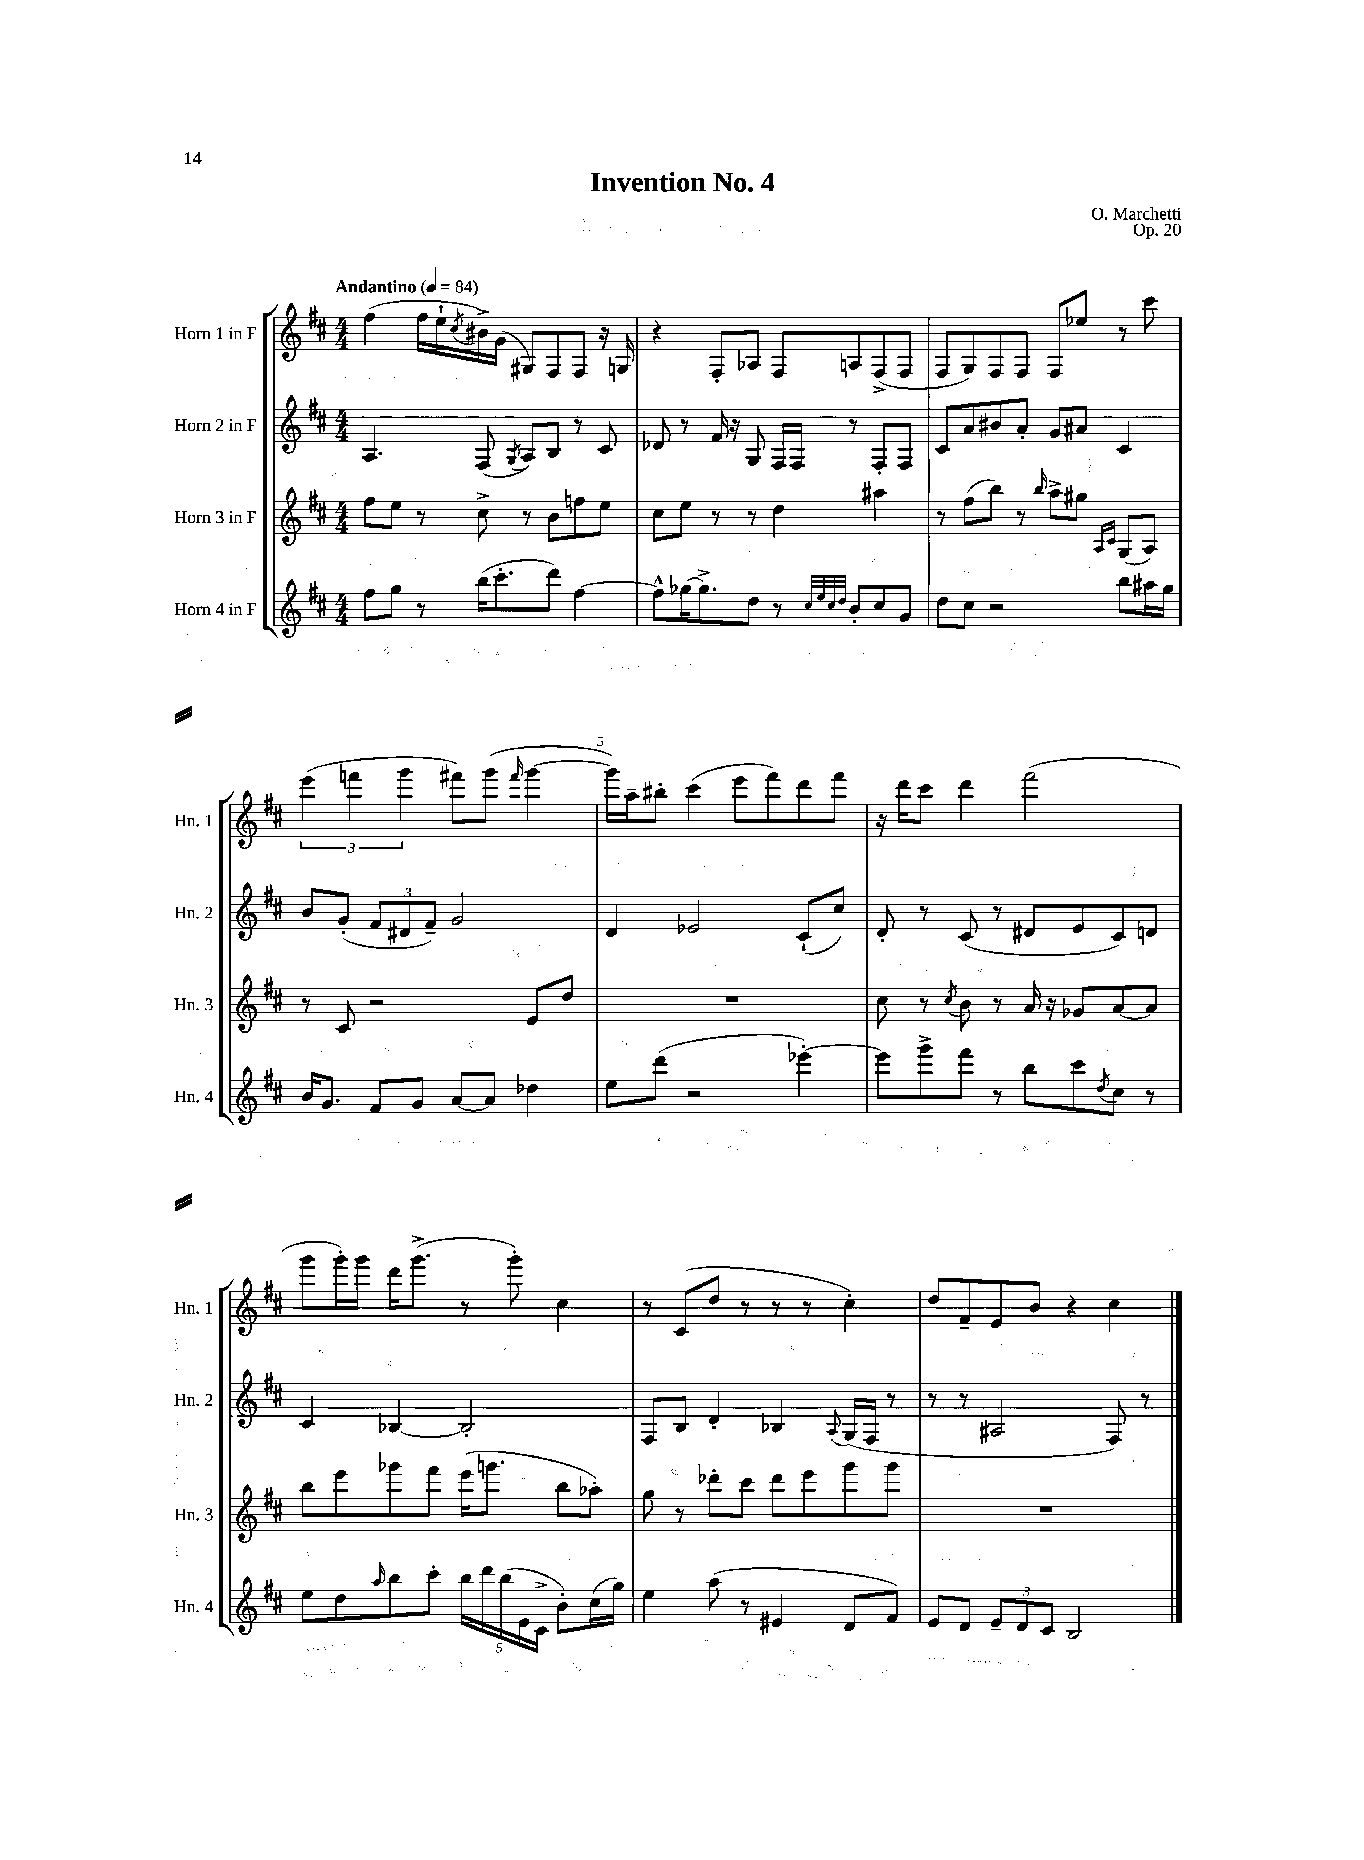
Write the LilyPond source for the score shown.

\header { title = "Invention No. 4" composer = "O. Marchetti" opus = "Op. 20" }
<<
\new StaffGroup <<
\new Staff = "s0" \with { instrumentName = "Horn 1 in F" shortInstrumentName = "Hn. 1" } {
    \clef treble \key d \major \numericTimeSignature \time 4/4 \tempo "Andantino" 4 = 84
    fis''4( fis''16 e''16-! \acciaccatura { cis''8 } bis'16->) g'16( gis8) fis8 fis8 r16 g16 |
    r4 fis8-. aes8 fis8 a8 fis8->( fis8 |
    fis8 g8) fis8 fis8 fis8 ees''8 r8 cis'''8 |
    \tuplet 3/2 { e'''4( f'''4 g'''4 } fis'''8) g'''8( \grace { fis'''16 } g'''4~ |
    g'''16) a''16-- bis''8-. cis'''4( e'''8 fis'''8) d'''8 fis'''8 |
    r16 d'''16 cis'''8 d'''4 fis'''2( |
    g'''8 g'''16-.) g'''16 d'''16 g'''8.->( r8 g'''8-.) cis''4 |
    r8 cis'8( d''8 r8 r8 r8 cis''4-.) |
    d''8 fis'8-- e'8 b'8 r4 cis''4 \bar "|." |
}
\new Staff = "s1" \with { instrumentName = "Horn 2 in F" shortInstrumentName = "Hn. 2" } {
    \clef treble \key d \major \numericTimeSignature \time 4/4
    a4. fis8( \acciaccatura { g8 } a8) b8 r8 cis'8 |
    des'8 r8 fis'16 r16 g8 fis16 fis16 r8 fis8-. fis8 |
    cis'8 a'8 bis'8 a'8-. g'8 ais'8 cis'4 |
    b'8 g'8-.( \tuplet 3/2 { fis'8 dis'8 fis'8--) } g'2 |
    d'4 ees'2 cis'8-!( cis''8) |
    d'8-. r8 cis'8( r8 dis'8 e'8 cis'8) d'8 |
    cis'4 bes4~ bes2-. |
    fis8 b8 d'4-. bes4 \appoggiatura { a8 } g16( fis16 r8 |
    r8 r8 ais2 fis8) r8 \bar "|." |
}
\new Staff = "s2" \with { instrumentName = "Horn 3 in F" shortInstrumentName = "Hn. 3" } {
    \clef treble \key d \major \numericTimeSignature \time 4/4
    fis''8 e''8 r8 cis''8-> r8 b'8 f''8 e''8 |
    cis''8 e''8 r8 r8 d''4 ais''4 |
    r8 fis''8( b''8) r8 \grace { b''16 } a''8-> gis''8 \grace { a16 cis'16 } g8( a8) |
    r8 cis'8 r2 e'8 d''8 |
    R1 |
    cis''8 r8 \acciaccatura { cis''8 } b'8 r8 a'16 r16 ges'8 a'8~ a'8 |
    b''8 e'''8 ges'''8 fis'''8 e'''16( g'''8. b''8 aes''8-.) |
    g''8 r8 des'''8-. cis'''8 des'''8 e'''8 g'''8 g'''8 |
    R1 \bar "|." |
}
\new Staff = "s3" \with { instrumentName = "Horn 4 in F" shortInstrumentName = "Hn. 4" } {
    \clef treble \key d \major \numericTimeSignature \time 4/4
    fis''8 g''8 r8 b''16( cis'''8.-. d'''8) fis''4~ |
    fis''8-^ ges''16~ ges''8.-> d''8 r8 \grace { cis''32 e''32 cis''32 d''32 } b'8-. cis''8 g'8 |
    d''8 cis''8 r2 b''8 ais''16 g''16 |
    b'16 g'8. fis'8 g'8 a'8~ a'8 des''4 |
    e''8 d'''8( r2 ees'''4~-.) |
    ees'''8 g'''8-> fis'''8 r8 b''8 cis'''8 \acciaccatura { d''8 } cis''8 r8 |
    e''8 d''8 \grace { a''16 } b''8 cis'''8-. \tuplet 5/4 { b''16 d'''16 b''16( e'16 cis'16-> } b'8-.) cis''16( g''16) |
    e''4 a''8( r8 eis'4 d'8 fis'8) |
    e'8 d'8 \tuplet 3/2 { e'8-- d'8 cis'8 } b2 \bar "|." |
}
>>
>>
\layout { \context { \Score \override BarNumber.break-visibility = ##(#f #t #t) barNumberVisibility = #(every-nth-bar-number-visible 5) } }
